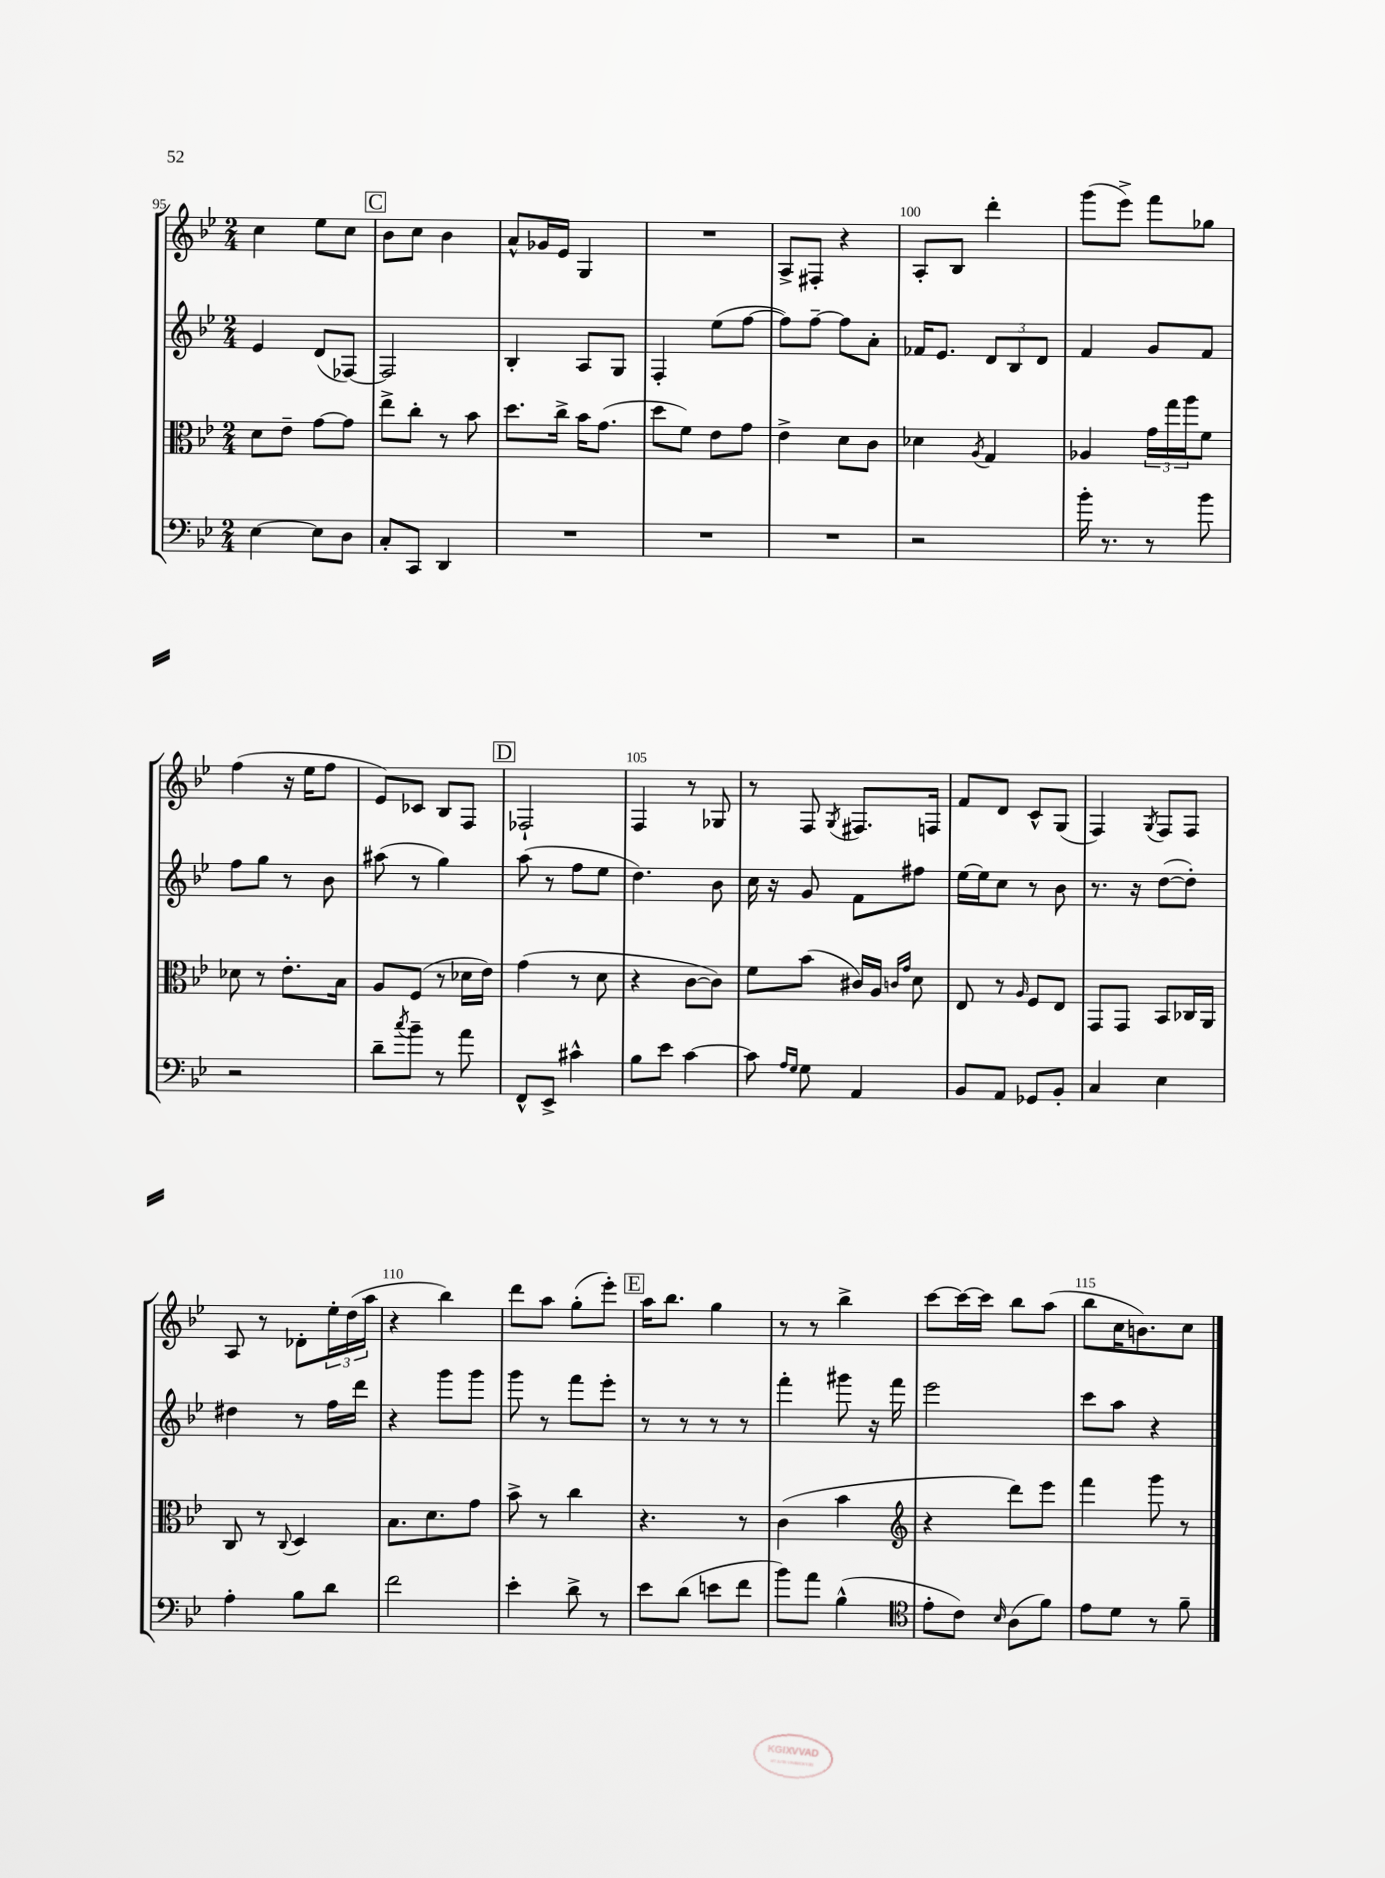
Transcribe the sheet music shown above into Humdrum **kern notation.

**kern	**kern	**kern	**kern
*part4	*part3	*part2	*part1
*staff4	*staff3	*staff2	*staff1
*clefF4	*clefC3	*clefG2	*clefG2
*k[b-e-]	*k[b-e-]	*k[b-e-]	*k[b-e-]
*M2/4	*M2/4	*M2/4	*M2/4
=95	=95	=95	=95
[4E-\	8d\L	4e-/	4cc\
.	8e-~\J	.	.
8E-\L]	[8g\L	(8d/L	8ee-\L
8D\J	8g\J]	[8F-X/J)	8cc\J
!!LO:REH:place=s1:t=C
=96	=96	=96	=96
8C'/L	8ee-^\L	2F-/]	8b-\L
8CC/J	8cc'\J	.	8cc\J
4DD/	8r	.	4b-\
.	8b-\	.	.
=97	=97	=97	=97
2r	8.dd\L	4B-'/	8a^^/L
.	.	.	16g-X/L
.	16cc^\Jk	.	16e-/JJ
.	16b-\KL	8A/L	4G/
.	(8.g\J	.	.
.	.	8G/J	.
=98	=98	=98	=98
2r	8dd\L	4F'/	2r
.	8f\J)	.	.
.	8e-\L	(8ee-\L	.
.	8g\J	[8ff\J	.
=99	=99	=99	=99
2r	4e-^\	8ff\L])	8A^/L
.	.	[8ff~\J	8F#X'/J
.	8d\L	8ff\L]	4r
.	8c\J	8a'\J	.
=100	=100	=100	=100
2r	4d-X\	16f-X/KL	8A'/L
.	.	8.e-/J	.
.	.	.	8B-/J
.	8qA/	.	.
.	4G/	12d/L	4ddd'\
.	.	12B-/	.
.	.	12d/J	.
=101	=101	=101	=101
16b-'\	4A-X/	4f/	(8ggg\L
8.r	.	.	.
.	.	.	8eee-^\J)
8r	24g\LL	8g/L	8fff\L
.	24gg\	.	.
.	24aa\J	.	.
8b-\	8f\J	8f/J	8gg-X\J
!!LO:LB:g=z
=102	=102	=102	=102
2r	8d-X\	8ff\L	(4ff\
.	8r	8gg\J	.
.	8.e-'\L	8r	16r
.	.	.	16ee-\KL
.	.	8b-\	8ff\J
.	16B-\Jk	.	.
=103	=103	=103	=103
8d~\L	8A/L	(8aa#X\	8e-/L)
8qcc/	.	.	.
8b-~\J	(8F/J	8r	8c-X/J
8r	8r	4gg\)	8B-/L
8a\	16d-X\LL	.	8F/J
.	16e-\JJ)	.	.
!!LO:REH:place=s1:t=D
=104	=104	=104	=104
8FF^^/L	(4g\	(8aa\	2F-X`/
8EE-^/J	.	8r	.
4c#X^^\	8r	8ff\L	.
.	8d\	8ee-\J	.
=105	=105	=105	=105
8B-\L	4r	4.dd\)	4F/
8e-\J	.	.	.
[4c\	[8c\L	.	8r
.	8c\J])	8b-\	8G-X/
=106	=106	=106	=106
8c\]	8f\L	16cc\	8r
.	.	16r	.
16qqA/LL	.	.	.
16qqG/JJ	.	.	.
8G\	(8b-\J	8g/	8F/
.	.	.	8qG/
4AA/	16c#X/LL)	8f\L	8.F#X/L
.	16A/JJ	.	.
.	16qqcn/LL	.	.
.	16qqg/JJ	.	.
.	8d\	8ff#X\J	.
.	.	.	16Fn/Jk
=107	=107	=107	=107
8BB-/L	8E-/	[16ee-\LL	8f/L
.	.	16ee-\J]	.
8AA/J	8r	8cc\J	8d/J
.	16qqA/	.	.
8GG-X/L	8F/L	8r	8c^^/L
8BB-'/J	8E-/J	8b-\	(8G/J
=108	=108	=108	=108
4C/	8GG/L	8.r	4F/)
.	8GG/J	.	.
.	.	16r	.
.	.	.	8qG/
4E-\	8BB-/L	([8dd\L	8F/L
.	16C-X/L	8dd'\J])	8F/J
.	16AA/JJ	.	.
!!LO:LB:g=z
=109	=109	=109	=109
4A'\	8C/	4dd#X\	8A/
.	8r	.	8r
.	8qqC/	.	.
8B-\L	4D/	8r	8d-X'\L
8d\J	.	16ff\LL	24ee-'\L
.	.	.	(24dd\
.	.	16ddd\JJ	.
.	.	.	24aa\JJ
=110	=110	=110	=110
2f\	8.B-\L	4r	4r
.	8.d\	.	.
.	.	8ggg\L	4bb-\)
.	8g\J	8ggg\J	.
=111	=111	=111	=111
4e-'\	8b-^\	8ggg\	8ddd\L
.	8r	8r	8aa\J
8d^\	4cc\	8fff\L	(8gg'\L
8r	.	8eee-'\J	8eee-'\J)
!!LO:REH:place=s1:t=E
=112	=112	=112	=112
8e-\L	4.r	8r	16aa\KL
.	.	.	8.bb-\J
(8d\J	.	8r	.
8en\L	.	8r	4gg\
8f\J	8r	8r	.
=113	=113	=113	=113
8b-\L)	(4c\	4fff'\	8r
8a\J	.	.	8r
(4B-^^\	4b-\	8ggg#X\	4bb-^\
.	.	16r	.
.	.	16fff\	.
=114	=114	=114	=114
*clefC4	*clefG2	*	*
8e-'\L	4r	2eee-\	[8ccc\L
8c\J)	.	.	16ccc\L_
.	.	.	16ccc\JJ]
16qqB-/	.	.	.
(8A\L	8ddd\L)	.	8bb-\L
8f\J)	8eee-\J	.	(8aa\J
=115	=115	=115	=115
8e-\L	4fff\	8ccc\L	8bb-\L
8d\J	.	8aa\J	16cc\K
.	.	.	8.bn\)
8r	8ggg\	4r	.
8f~\	8r	.	8cc\J
==	==	==	==
*-	*-	*-	*-
